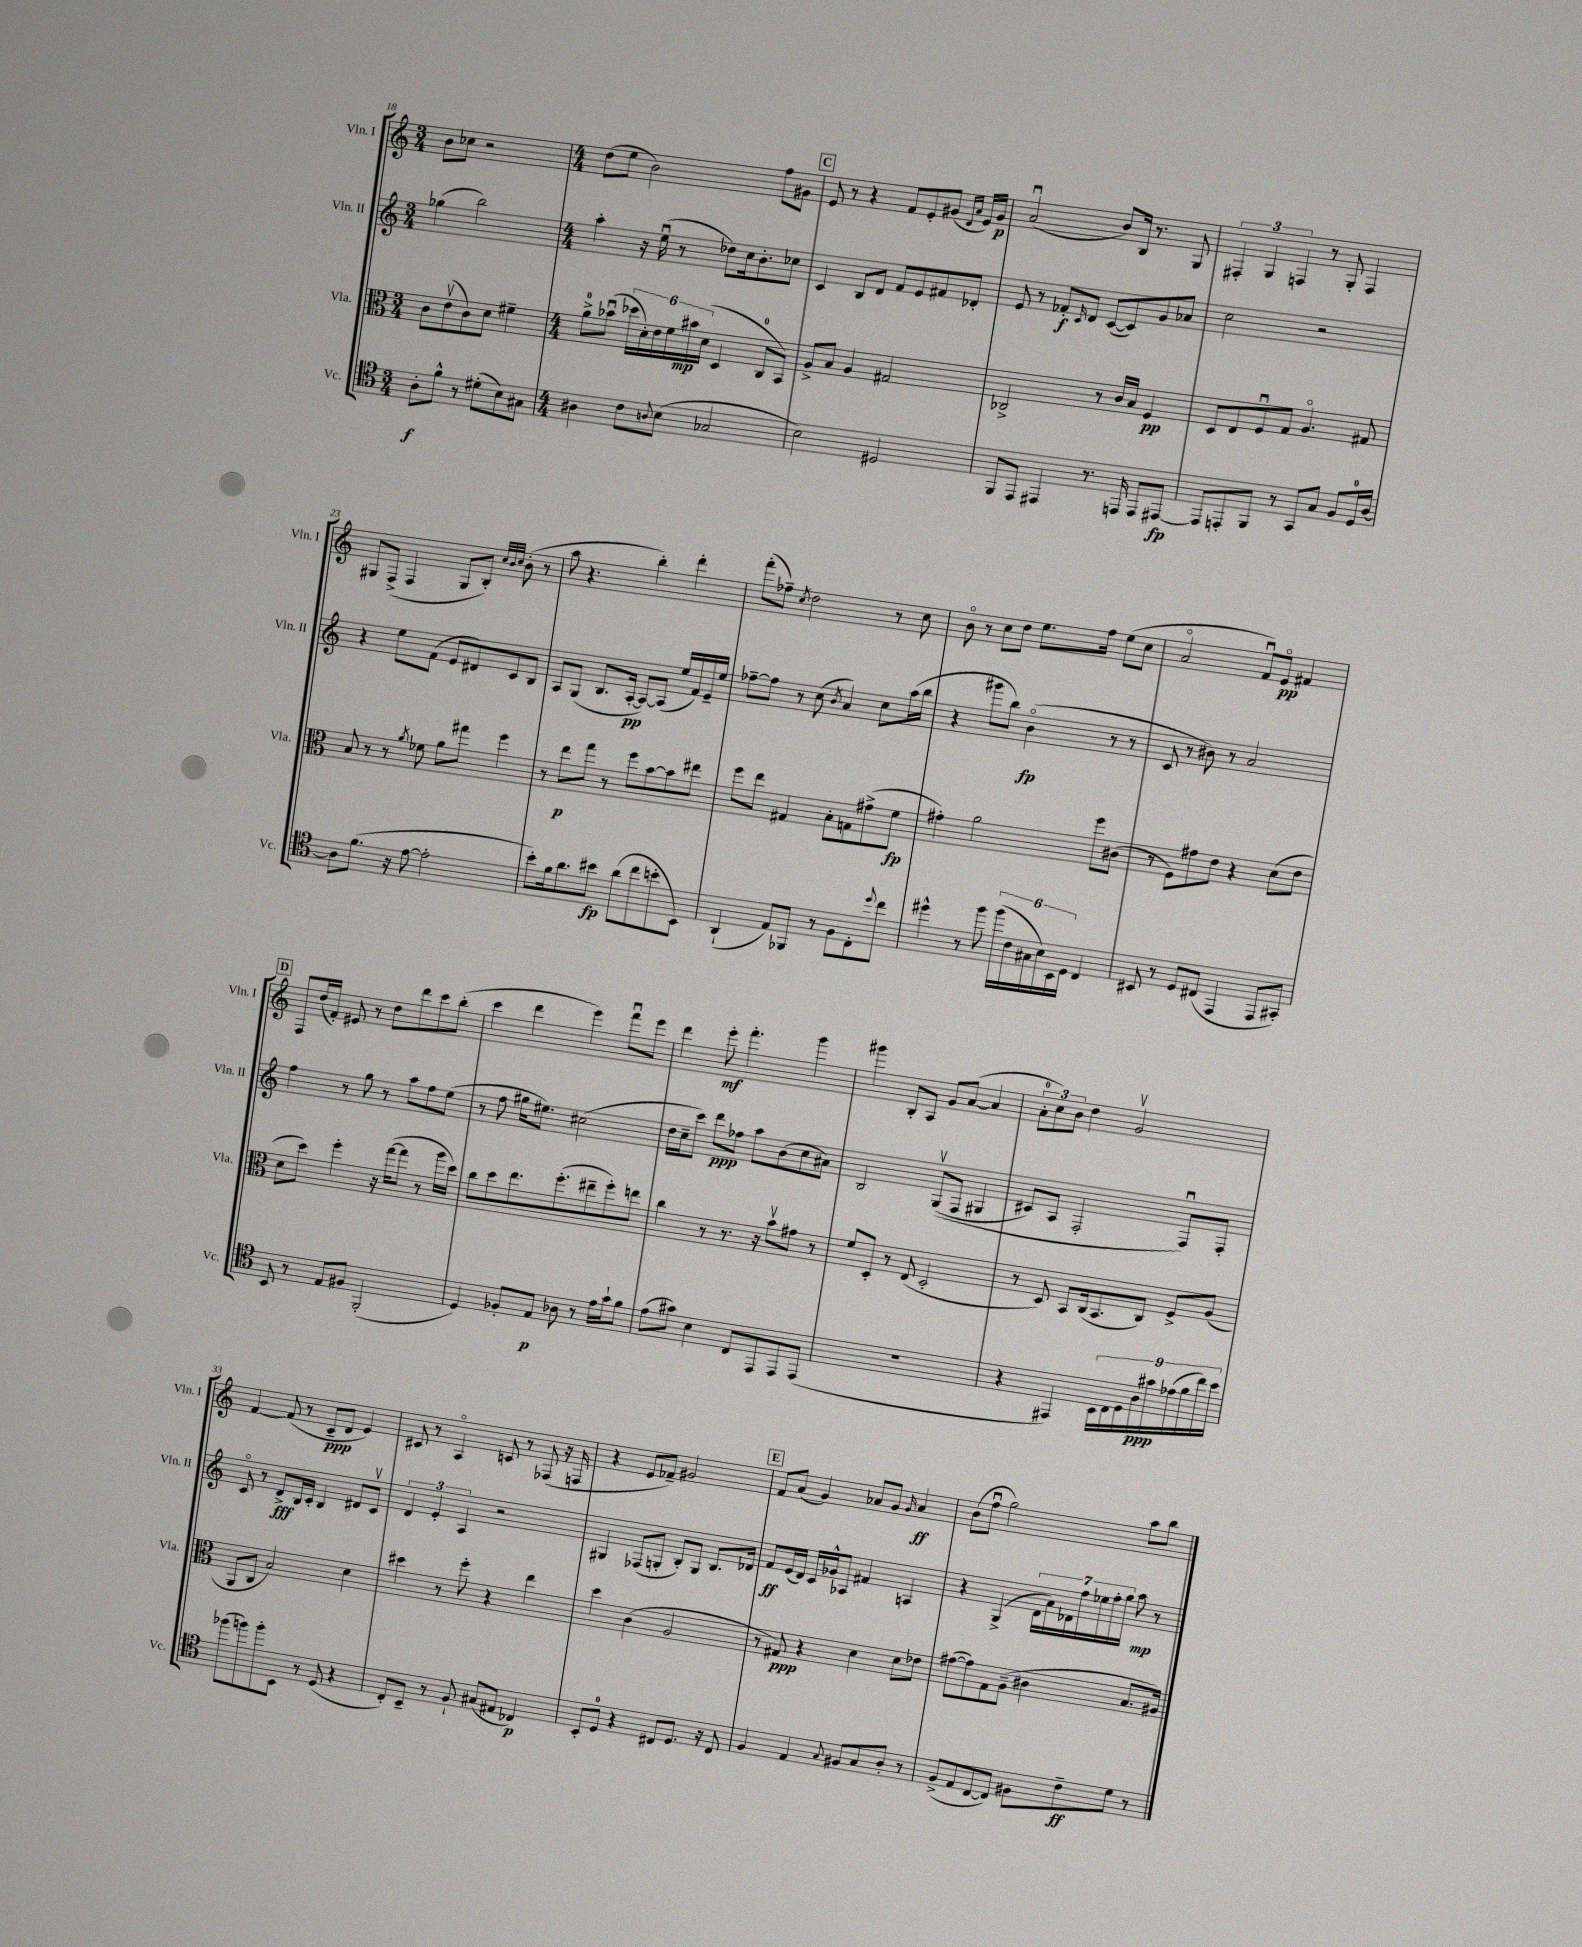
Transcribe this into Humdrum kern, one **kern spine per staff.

**kern	**kern	**kern	**kern
*staff4	*staff3	*staff2	*staff1
*clefC4	*clefC3	*clefG2	*clefG2
*k[]	*k[]	*k[]	*k[]
*M3/4	*M3/4	*M3/4	*M3/4
8A'\L	8c\L	(4gg-\	8b\L
8f^^\J	(8ev\	.	8cc-\J
8r	8c\)	2bb\)	2r
(8d#'\L	8d\J	.	.
8B\)	4f#~\	.	.
8G#\J	.	.	.
=	=	=	=
*M4/4	*M4/4	*M4/4	*M4/4
4A#\	8a^\L	4aa'\	(8dd\L
.	(8b-u\J	.	8ee\J
8c\L	24dd-\LL	16r	2b\)
.	24d'\)	.	.
.	.	(16eeu\	.
.	24e\	.	.
8qqA/	.	.	.
(8B\J	24f\	8r	.
.	24b#\	.	.
.	(24d\JJ	.	.
2G-/	4D/	8dd-\L)	.
.	.	16cc\k	.
.	.	8.b'\	.
.	8C/L	.	8ff\L
.	8BB/J)	8cc-\J	8g#\J
=	=	=	=
2B\)	8A^/L	4c/	8e/
.	8B/J	.	8r
.	4A/	8B/L	4r
.	.	8d/J	.
2D#/	2G#/	8f/L	8f/L
.	.	8e/	8e'/
.	.	8f#/	(8g#/J
.	.	.	16qqd/LL
.	.	.	16qqa/JJ
.	.	8d-'/J	16e/LL)
.	.	.	16g#/JJ
=	=	=	=
8FF/L	2C-^/	8e/	(2au/
8EE/J	.	8r	.
4EE#/	.	8f-'/L	.
.	.	16qqc/	.
.	.	8d/J	.
8.r	8r	([8c/L	8b/L)
.	16c/LL	8c/])	16B/Jk
16EE/	16B/JJ	.	8.r
8EE/L	4F/	8g/	.
[8EE#/J	.	8a-/J	8G/
=	=	=	=
8EE#/]L	8D/L	2cc\	6F#'/
8EE'/	8E/	.	.
.	.	.	6G/
8FF/J	8Fu/	.	.
.	.	.	6F/
8r	8G/J	.	.
8GG/L	4.Ao/	2r	8r
8G/J	.	.	8G'/
8F/L	.	.	4F/
16D/L	8G#/	.	.
[16A/JJ	.	.	.
=	=	=	=
8A\]L	8B/	4r	8G#/L
(8.f\J	8r	.	(8F^/J
.	8r	8ee\L	4F/
16r	.	.	.
.	8qa/	.	.
[8e\	8f-\	(8f\J	.
2e'\]	8a\L	8e/L	8G#/L
.	8gg#\J	8d#/)	8B'/J)
.	.	.	32qqcc/LLL
.	.	.	32qqb/
.	.	.	32qqcc/JJJ
.	4ff\	8c/	(8b'\
.	.	8B/J	8r
=	=	=	=
8b'\L)	8r	8A/L	8aa\
16f\k	8ee\L	(8G/J	4.r
8.a\	.	.	.
.	8gg\J	8.B/L	.
8b#\J	8r	.	.
.	.	[16A'/Jk	.
(8a\L	8ff\L	8A/_L)	4bb'\)
8cc\	[8b\	(8A/]J	.
8b'\	8b\]	16ee/LL	4ddd'\
.	.	16f/)	.
8BB\J)	8ee#\J	16e~/	.
.	.	16ee/JJ	.
=	=	=	=
(4AA`/	8ff\L	[8ff-~\L	(8fff'\L
.	8ee\J	8ff-\]J	8ff-~\J)
.	.	.	8qcc/
8E/L)	4G#/	8r	2dd\
8FF-/J	.	(8cc\	.
.	.	8qb/	.
8r	8B'\L	4a/)	.
8F\L	8G\	.	.
8C'\	(8g#^\	8cc\L	8r
8qqdd/	.	.	.
8cc\J	8f\J	(16aa\L	8cc\
.	.	16bb\JJ	.
=	=	=	=
4dd#^^\	4g#'\)	4r	8bo\
.	.	.	8r
8r	2a\	8ggg#\L	8cc\L
8ff\	.	8bb\J)	8dd\J
(24ff\LL	.	(4bo\	8.ee\L
24c\	.	.	.
24G#\	.	.	.
24B\)	.	.	.
24BB\	.	.	.
.	.	.	16ff\Jk
24D\JJ	.	.	.
4C/	8ff\L	8r	(8ee\L
.	(8c#\J	8r	8cc\J
=	=	=	=
8BB#/	8r	8c/	2ao/
8r	8F\L)	8r	.
8D/L	8g#\	8b#\)	.
(8C#/J	8e\J	8r	.
4EE/	4r	2a/	8fu/L)
.	.	.	8eo/J
8EE/L	(8d\L	.	4f#/
8GG#'/J)	8e\J	.	.
=	=	=	=
8BB/	8d\L	4ff\	8F/L
8r	8dd\J)	.	(16dd/L
.	.	.	16f'/JJ)
8E/L	4ff'\	8r	8e#/
8F#/J	.	8gg\	8r
(2FF'/	16r	8r	8dd\L
.	([16gg\LK	.	.
.	8gg\]J	8aa\L	8ddd\
.	8r	8ff\	8ccc\
.	16aa\LL	(8ee\J	(8bb'\J
.	16dd\JJ)	.	.
=	=	=	=
4D/)	8cc\L	8r	4ccc\
.	8dd\	8ff\	.
8F-'/L	8.ee\	16gg#\LK	4ddd\
.	.	8.ee#\J)	.
8E/J	.	.	.
.	(8.ff'\	.	.
8A-\	.	(2cc#\	4eee\)
8r	8ee#~\	.	.
16e\LL	8ff'\)	.	8fffu\L
16g`\J	.	.	.
8f\J	8ee\J	.	8eee\J
=	=	=	=
(8e\L	4cc\	16dd\LL	4ddd\
.	.	16cc~\J	.
8g#\J)	.	8ccc\J)	.
4B\	8r	8ddd\L	8eee'\
.	8.r	8ff-\J	4.fff'\
8C/L	.	8aa\L	.
.	16r	.	.
8EE/	8bv\L	(8b\	.
8EE/	8g#\J	8cc\	4ggg\
(8EE/J	8r	8a#\J)	.
=	=	=	=
1r	8f/L	2B/	4ggg#\
.	8D'/J	.	.
.	8r	.	8B'/L
.	(8E/	.	8A/J
.	2D'/	&((8Gv/L	8g/L
.	.	8F/J	([8a/J
.	.	4G#/	4a/]
=	=	=	=
4r	8r	8c#/L)	12a'\L
.	.	.	12cc\)
.	8D/)	8A/J	.
.	.	.	12b\J
4EE#/)	8BB/L	2F'/	4dd\
.	(16C/k	.	.
.	8.BB/	.	.
18BB\LL	.	.	2gv/
18C\	.	.	.
18D\	.	.	.
.	8C/J)	.	.
18A\	.	.	.
18g#\	.	.	.
.	8F^/L	8Fu/L&)	.
(18e-\	.	.	.
18f\	.	.	.
.	(8A/J	8F'/J	.
18cc\)	.	.	.
18b\JJ	.	.	.
=	=	=	=
(8ff-\L	8AA/L	8co/	[4f/
8ff\)	8C/J	8r	.
8ff'\	2B/)	8d^/L	(8f/]
8BB\J	.	16B/L	8r
.	.	16c'/JJ	.
8r	.	4B/	8c~/L
(8D/	.	.	8d/J
4r	4d\	8d#/L	4e/)
.	.	8cv/J	.
=	=	=	=
8C'/L)	4dd#\	6d/	8c#/
8BB~/J	.	.	8r
.	.	6e'/	.
8r	8r	.	4Ao/
.	.	6A/	.
8F`/	8ff'\	.	.
(8G#/L	4r	2r	8c/
8E#/J	.	.	8r
4C-/)	4ee\	.	(8F-/
.	.	.	16r
.	.	.	16F/
=	=	=	=
8BB'/L	4dd\	4G#/	4r
8D/J	.	.	.
4r	(4c\	(8F-/L	8e/L
.	.	8G'/J	8f-~/J)
8C#/L	2A/	8B'/L)	2g#/
8.D/J	.	8G/J	.
.	.	8.B/L	.
16r	.	.	.
8C#/	.	.	.
.	.	16d-/Jk	.
=	=	=	=
4F/	8r	8f/L	8f/L
.	8G#/)	(16e/L	(8a/J
.	.	16d/JJ)	.
4E/	4r	16c/LL	4g/)
.	.	16g-^^/J	.
.	.	8A-/J	.
8qqG/	.	.	.
8F#/L	4d\	4f#/	8a-/L
8G/	.	.	8g/J
.	.	.	16qqg/
8A'/J	8d\L	4A/	4a-/
8r	8e-\J	.	.
=	=	=	=
(8F^/L	([8g#\L	4r	(8b\L
8E/	8g#\])	.	8ffu\J
[8C/	8G\	(4G^/	2gg\)
8C/]J)	(8A~\J	.	.
8F#\L	4c#\	28d\LL	.
.	.	28a\)	.
.	.	28d-\	.
.	.	28ff\	.
8c~\	.	.	.
.	.	28ee-\	.
.	.	28ff'\	.
.	.	28gg\JJ	.
8d\J	8.B/L	8aa\	8aa\L
8r	.	8r	8bb\J
.	16A#/Jk)	.	.
==	==	==	==
*-	*-	*-	*-
